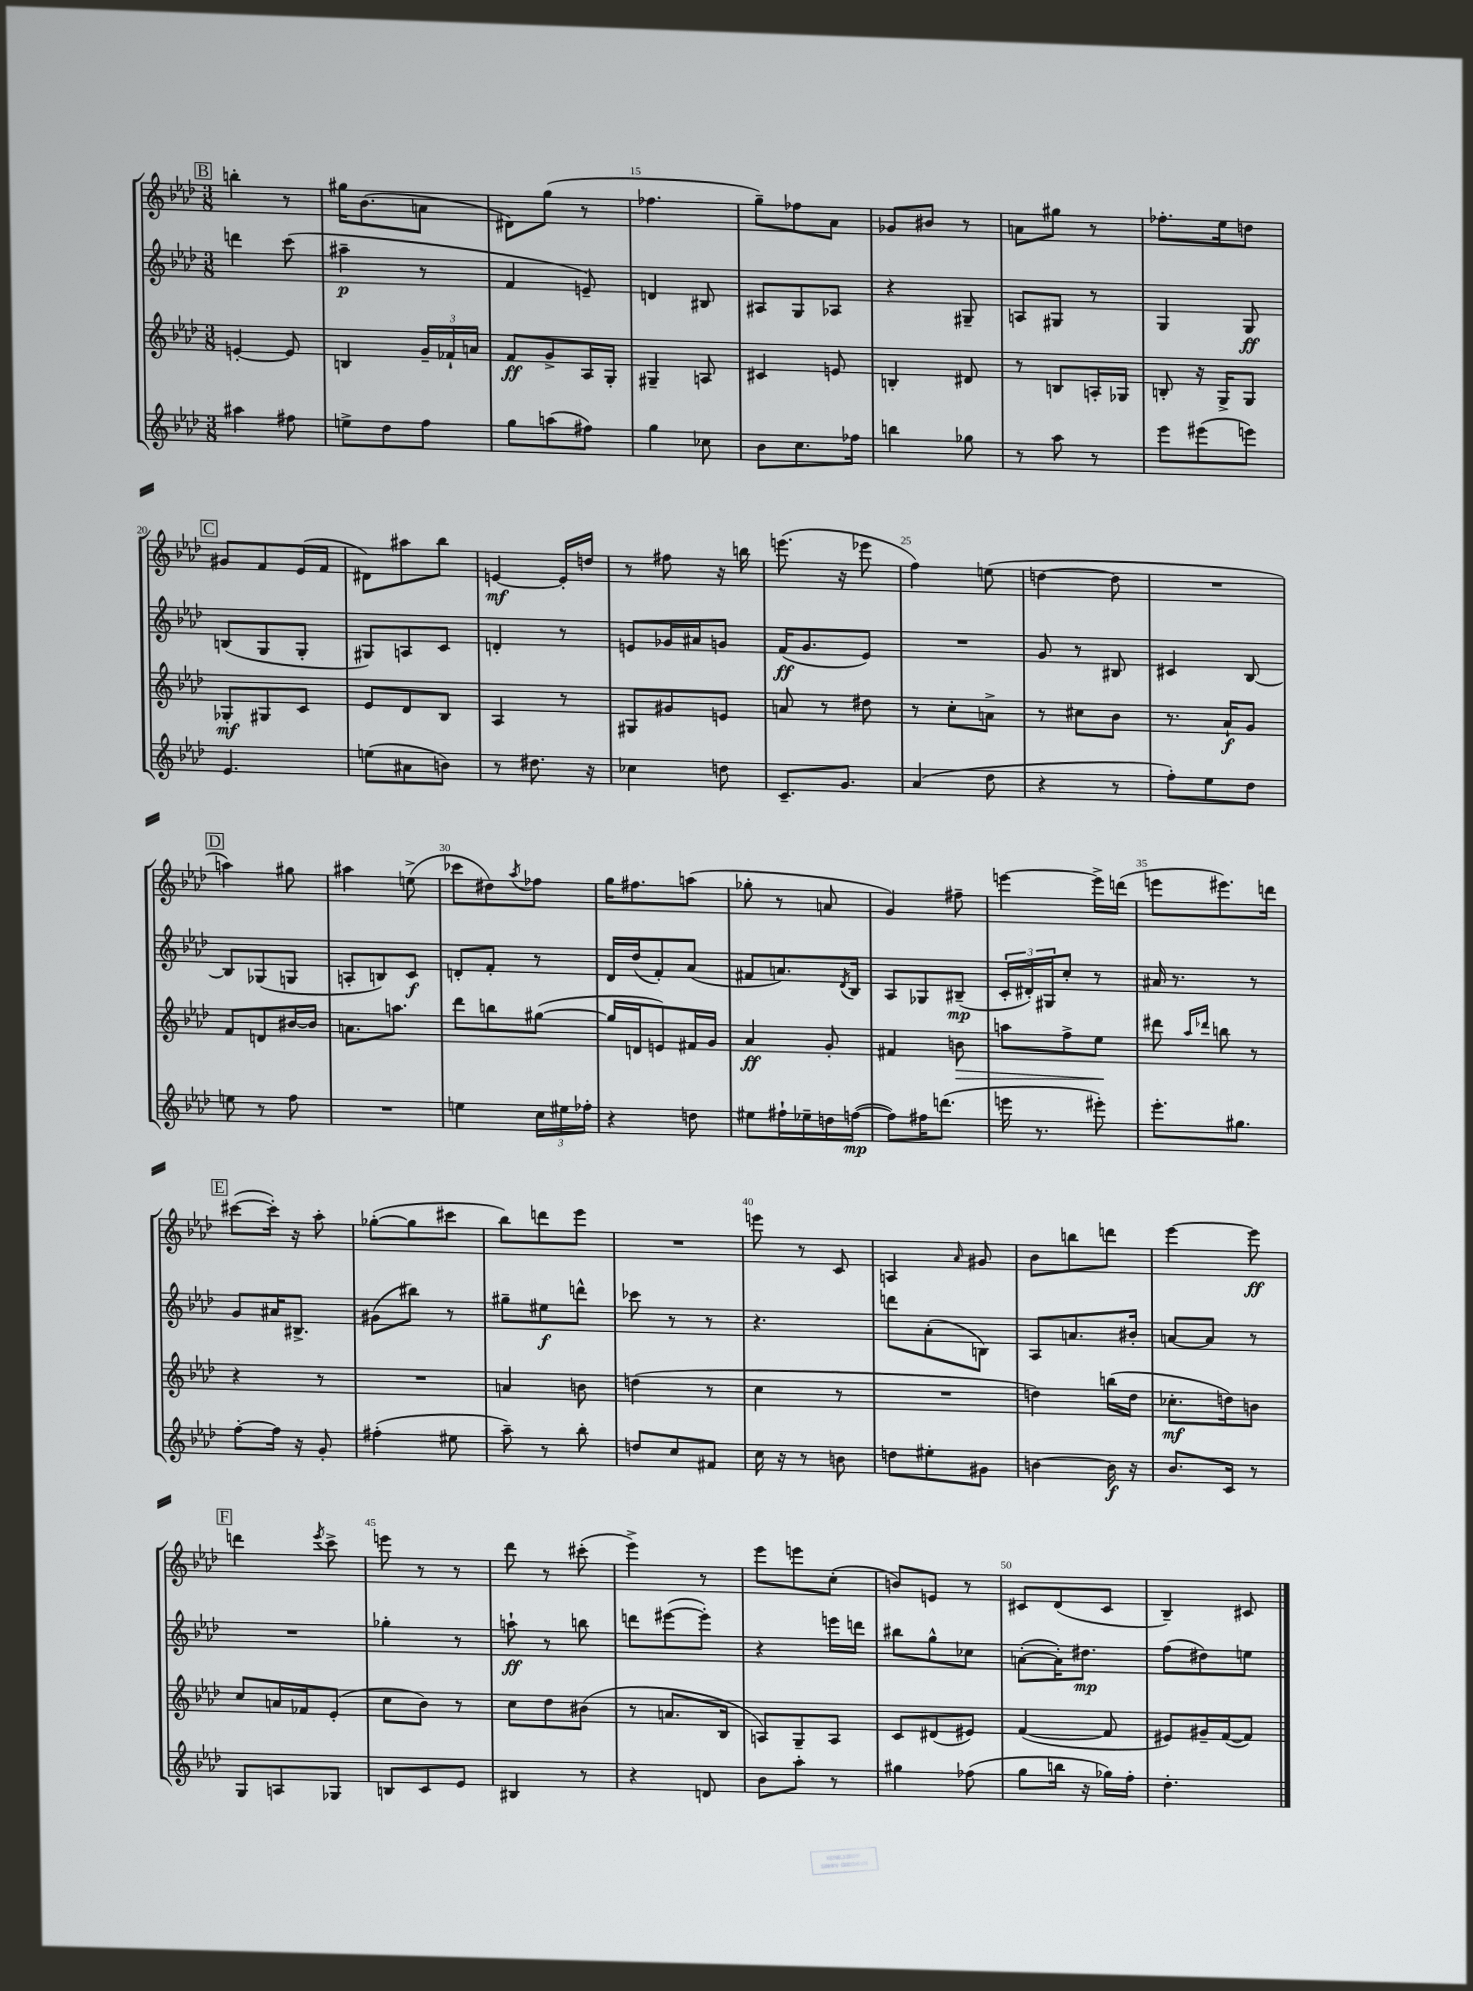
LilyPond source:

<<
\new StaffGroup <<
\new Staff = "s0" {
    \clef treble \key aes \major \numericTimeSignature \time 3/8
    \mark \markup { \box "B" } b''4-. r8 |
    gis''16 bes'8.( a'8 |
    dis'8) g''8( r8 |
    fes''4. |
    g''8--) fes''8 aes'8 |
    ges'8 bis'8 r8 |
    a'8 gis''8 r8 |
    fes''8.-. ees''16 d''8 |
    \mark \markup { \box "C" } gis'8 f'8 ees'16( f'16 |
    dis'8) ais''8 bes''8 |
    e'4~\mf e'16-. d''16 |
    r8 fis''8 r16 b''16 |
    e'''8.( r16 ees'''8 |
    f''4) e''8( |
    d''4~ d''8 |
    R4. |
    \mark \markup { \box "D" } a''4) gis''8 |
    ais''4 e''8->( |
    ces'''8 dis''8) \acciaccatura { aes''8 } fes''8 |
    g''16 fis''8. a''8( |
    ges''8-. r8 a'8 |
    g'4) fis''8-- |
    e'''4~ e'''16-> d'''16( |
    e'''8 eis'''8.) d'''16 |
    \mark \markup { \box "E" } cis'''8~( cis'''16-.) r16 aes''8-. |
    ges''8~-.( ges''8 cis'''8 |
    bes''8) d'''8 ees'''8 |
    R4. |
    e'''8 r8 c'8 |
    a4 \grace { aes'16 } gis'8 |
    bes'8 b''8 d'''8 |
    ees'''4~ ees'''8\ff |
    \mark \markup { \box "F" } d'''4 \acciaccatura { ees'''8 } c'''8-> |
    e'''8 r8 r8 |
    des'''8 r8 cis'''8-.( |
    ees'''4->) r8 |
    ees'''8 e'''8 c''8-.( |
    b'8) e'8 r8 |
    cis'8 des'8( cis'8 |
    bes4--) cis'8 \bar "|." |
}
\new Staff = "s1" {
    \clef treble \key aes \major \numericTimeSignature \time 3/8
    \mark \markup { \box "B" } d'''4 c'''8( |
    ais''4--\p r8 |
    f'4 e'8--) |
    d'4 bis8 |
    ais8 g8 aes8 |
    r4 gis8-- |
    a8 gis8 r8 |
    g4 g8\ff |
    \mark \markup { \box "C" } b8( g8 g8-. |
    gis8) a8 c'8 |
    d'4-. r8 |
    e'8 ges'16 ais'16 g'8 |
    f'16\ff( g'8. ees'8) |
    R4. |
    g'8 r8 bis8 |
    cis'4 bes8~ |
    \mark \markup { \box "D" } bes8 ges8( g8 |
    a8-. b8) c'8\f |
    d'8-. f'8-. r8 |
    des'16 des''16( f'8-.) aes'8( |
    fis'8 a'8.) \acciaccatura { des'8 } bes16 |
    aes8 ges8 bis8--\mp( |
    \tuplet 3/2 { c'16-. dis'16-.) gis16 } c''8-. r8 |
    ais'16 r8. r8 |
    \mark \markup { \box "E" } g'8 ais'16 bis8.-> |
    gis'8( bis''8) r8 |
    gis''8-- eis''8\f d'''8-^ |
    ces'''8 r8 r8 |
    r4. |
    d'''8 aes'8-.( b8) |
    aes8 a'8. bis'16-. |
    a'8~ a'8 r8 |
    \mark \markup { \box "F" } R4. |
    ges''4-. r8 |
    a''8-!\ff r8 b''8 |
    d'''8 eis'''8~( eis'''8-.) |
    r4 e'''16 d'''16 |
    bis''8 g''8-^ ces''8 |
    a'8~-.( a'16-.) dis''8.\mp |
    f''8( dis''8) e''8 \bar "|." |
}
\new Staff = "s2" {
    \clef treble \key aes \major \numericTimeSignature \time 3/8
    \mark \markup { \box "B" } e'4~-. e'8 |
    b4 \tuplet 3/2 { g'16-- fes'16-! a'16 } |
    f'8\ff g'8-> aes16 g16-. |
    gis4-- a8 |
    cis'4 e'8 |
    b4-. dis'8 |
    r8 b8 a16-. ges16 |
    b8-. r16 g16-> g8 |
    \mark \markup { \box "C" } ges8-.\mf gis8 c'8 |
    ees'8 des'8 bes8 |
    aes4 r8 |
    gis8 gis'8 e'8 |
    a'8 r8 dis''8 |
    r8 c''8-. a'8-> |
    r8 cis''8 bes'8 |
    r8. aes'16-!\f g'8 |
    \mark \markup { \box "D" } f'8 d'8 bis'16~ bis'16 |
    a'8. a''8. |
    des'''8 b''8 gis''8~( |
    gis''16 d'16 e'8) fis'16 g'16 |
    aes'4\ff g'8-. |
    fis'4 b'8\> |
    a''8 f''8-> ees''8\! |
    dis'''8 \grace { aes''16 des'''16 } b''8 r8 |
    \mark \markup { \box "E" } r4 r8 |
    R4. |
    a'4 b'8 |
    d''4( r8 |
    c''4 r8 |
    R4. |
    d''4) b''16( d''16 |
    ces''8.-.\mf d''16) b'8 |
    \mark \markup { \box "F" } c''8 a'16 fes'16 ees'8-.( |
    c''8 bes'8) r8 |
    c''8 des''8 bis'8( |
    r8 a'8. bes16 |
    a8) g8-- a8 |
    c'8 dis'8( eis'8) |
    f'4~( f'8 |
    eis'8) gis'16-- f'16~( f'8) \bar "|." |
}
\new Staff = "s3" {
    \clef treble \key aes \major \numericTimeSignature \time 3/8
    \mark \markup { \box "B" } ais''4 fis''8 |
    e''8-> des''8 f''8 |
    g''8 a''8( fis''8) |
    g''4 ces''8 |
    bes'8 c''8. fes''16 |
    b''4 ges''8 |
    r8 aes''8 r8 |
    ees'''8 eis'''8( e'''8) |
    \mark \markup { \box "C" } ees'4. |
    e''8( ais'8 b'8) |
    r8 dis''8. r16 |
    ces''4 d''8 |
    c'8.-- g'8. |
    aes'4( des''8 |
    r4 r8 |
    f''8-.) ees''8 des''8 |
    \mark \markup { \box "D" } e''8 r8 f''8 |
    R4. |
    e''4 \tuplet 3/2 { c''16 eis''16 fes''16-. } |
    r4 d''8 |
    eis''8 fis''16-! ees''16-- d''16 f''16~\mp( |
    f''8) fis''16 d'''8.( |
    e'''16 r8. eis'''8-.) |
    ees'''8.-. gis''8. |
    \mark \markup { \box "E" } f''8~-. f''16 r16 g'8-. |
    fis''4-.( eis''8 |
    aes''8--) r8 bes''8-. |
    d''8 c''8 fis'8 |
    c''16 r16 r8 b'8 |
    d''8 eis''8-. gis'8 |
    b'4~ b'16\f r16 |
    bes'8. c'16 r8 |
    \mark \markup { \box "F" } g8 a8 ges8 |
    b8 c'8 ees'8 |
    bis4 r8 |
    r4 d'8 |
    bes'8 aes''8-. r8 |
    gis''4 fes''8( |
    g''8 b''16 r16 ges''16) f''16-. |
    des''4.-. \bar "|." |
}
>>
>>
\layout { \context { \Score currentBarNumber = #12 \override BarNumber.break-visibility = ##(#f #t #t) barNumberVisibility = #(every-nth-bar-number-visible 5) } }
